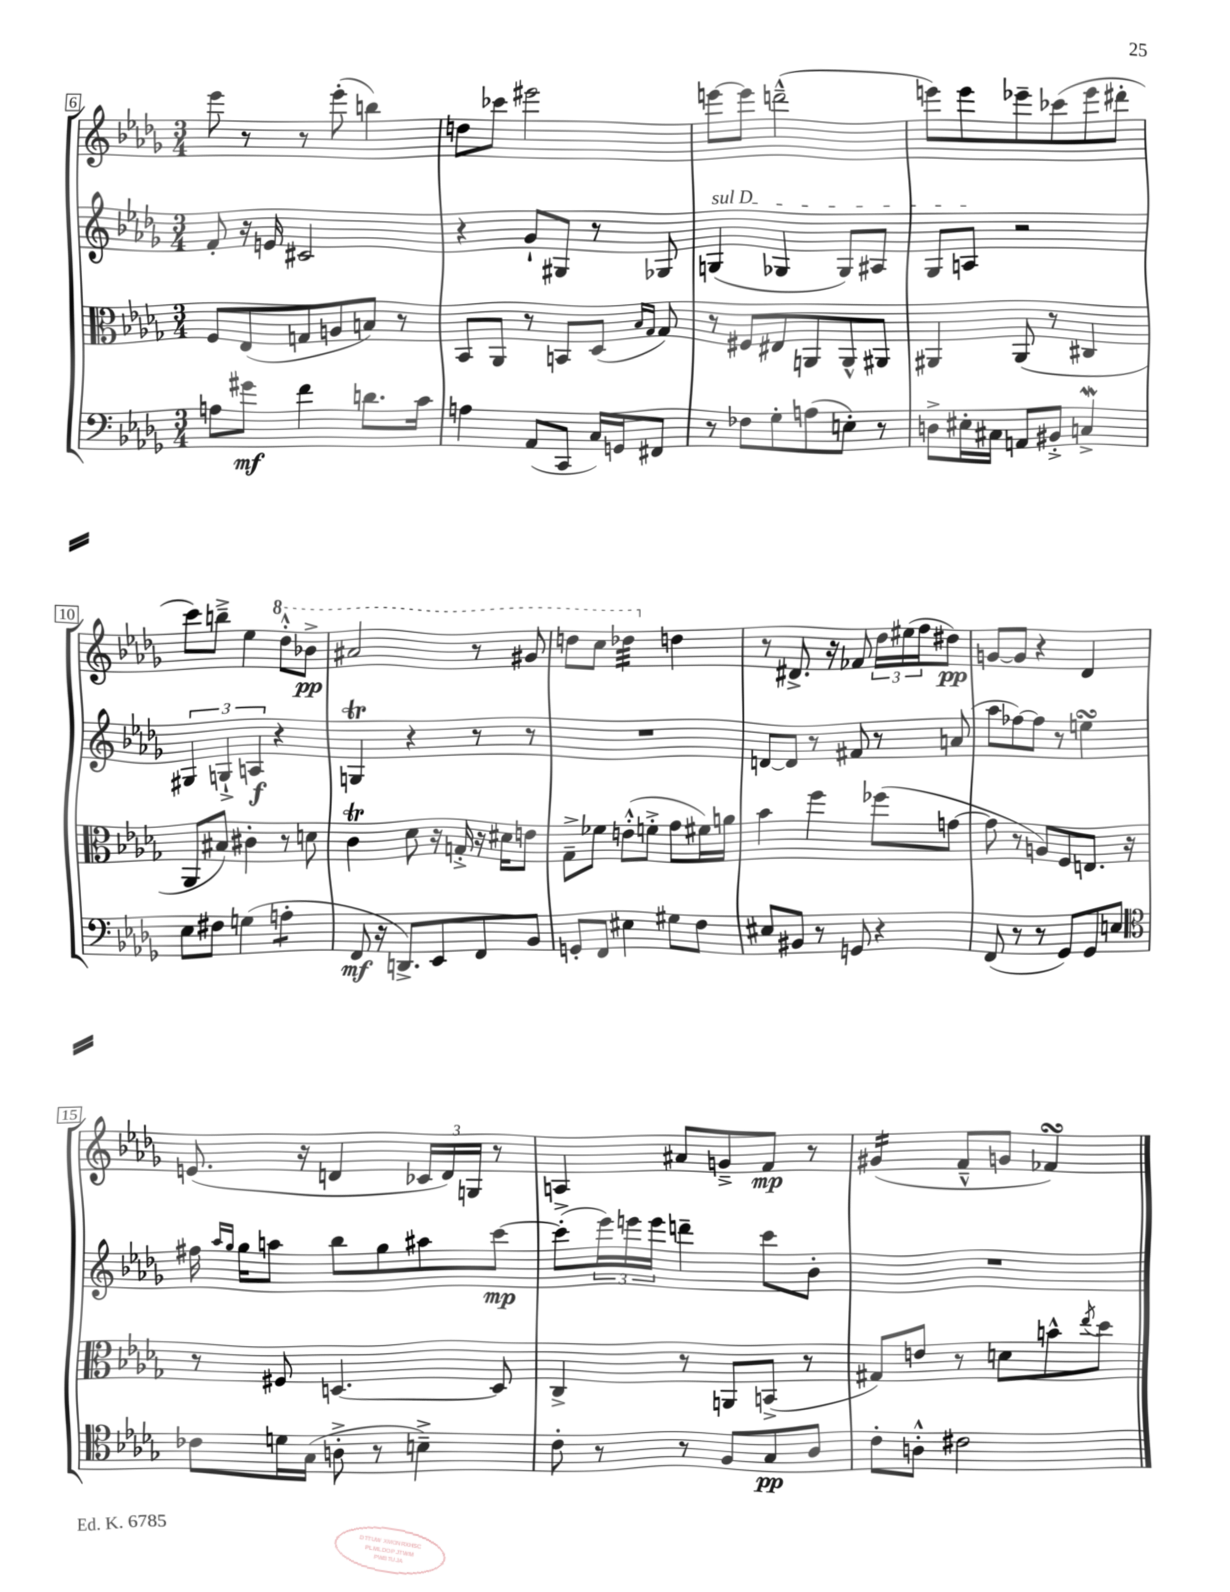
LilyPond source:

<<
\new StaffGroup <<
\new Staff = "s0" {
    \clef treble \key des \major \numericTimeSignature \time 3/4
    ees'''8 r8 r8 ees'''8-.( b''4) |
    d''8 ces'''8 eis'''2 |
    e'''8~ e'''8 d'''2---^( |
    e'''8) e'''8 ees'''8-- ces'''8( ees'''8 dis'''8-. |
    c'''8) b''8---> ees''4 \ottava #1 des'''8-.-^ bes''8->\pp |
    ais''2 r8 gis''8 |
    d'''8 c'''8 des'''4:32 \ottava #0 d''4 |
    r8 dis'8.-> r16 fes'8 \tuplet 3/2 { des''16 eis''16( f''16 } dis''8\pp) |
    g'8~ g'8 r4 des'4 |
    e'8.( r16 d'4 \tuplet 3/2 { ces'16 d'16) g16 } r8 |
    a4 ais'8 g'8---> f'8\mp r8 |
    gis'4:16( f'8---^ g'8 fes'4\turn) \bar "|." |
}
\new Staff = "s1" {
    \clef treble \key des \major \numericTimeSignature \time 3/4
    f'8-. r16 e'16 cis'2 |
    r4 ges'8-! gis8 r8 ges8 |
    \once \override TextSpanner.bound-details.left.text = \markup { \italic "sul D" } g4\startTextSpan( ges4 ges8) ais8 |
    ges8 a8\stopTextSpan r2 |
    \tuplet 3/2 { gis4 g4-!-> a4\f } r4 |
    g4\trill r4 r8 r8 |
    R2. |
    d'8~ d'8 r8 fis'8 r8 a'8( |
    aes''8 fes''8~) fes''8 r8 e''4\turn |
    fis''16 \grace { aes''16 ges''16 } ges''16 a''8 bes''8 ges''8 ais''8 c'''8~\mp |
    c'''8-.->( \tuplet 3/2 { ees'''16) e'''16 e'''16 } d'''4-- c'''8 bes'8-. |
    R2. \bar "|." |
}
\new Staff = "s2" {
    \clef alto \key des \major \numericTimeSignature \time 3/4
    f8 ees8( g8 a8 b8) r8 |
    bes,8 aes,8 r8 b,8 des8( \grace { bes16 ges16 } ges8) |
    r8 fis8 eis8 a,8 a,8-^ ais,8 |
    ais,4 ais,8( r8 cis4 |
    aes,8 bis8) cis'4-. r8 d'8 |
    c'4\trill des'8 r16 g16-.-> r16 dis'16 e'8 |
    ges8---> fes'8 e'8-.-^( f'8-.-> ges'8 fis'16) a'16 |
    bes'4 f''4 fes''8( g'8~ |
    g'8 r8 a8) f8 e8. r16 |
    r8 fis8 d4.~ d8 |
    c4-> r8 a,8 b,8->( r8 |
    gis8) e'8 r8 d'8 b'8-^ \acciaccatura { ees''8 } des''8 \bar "|." |
}
\new Staff = "s3" {
    \clef bass \key des \major \numericTimeSignature \time 3/4
    a8 gis'8\mf f'4 d'8. c'16 |
    a4 aes,8( c,8 c16) g,16 fis,8 |
    r8 fes8 ges8-. a8( e8-.) r8 |
    d8-> eis16-. cis16 a,8 bis,8-.-> c4->\mordent |
    ees8 fis8 g4( a4:8-. |
    f,8\mf r16 d,8.->) ees,8 f,8 bes,8 |
    g,8-. f,8 eis4 gis8 f8 |
    eis8 bis,8 r8 g,8 r4 |
    f,8( r8 r8 ges,8) ges,8 e8 |
    \clef tenor ces'8 d'16 ges16( a8-.-> r8 b4--->) |
    c'8-. r8 r8 f8 ges8\pp aes8 |
    c'8-. a8-.-^ cis'2 \bar "|." |
}
>>
>>
\layout { \context { \Score currentBarNumber = #6 \override BarNumber.stencil = #(make-stencil-boxer 0.1 0.3 ly:text-interface::print) } }
